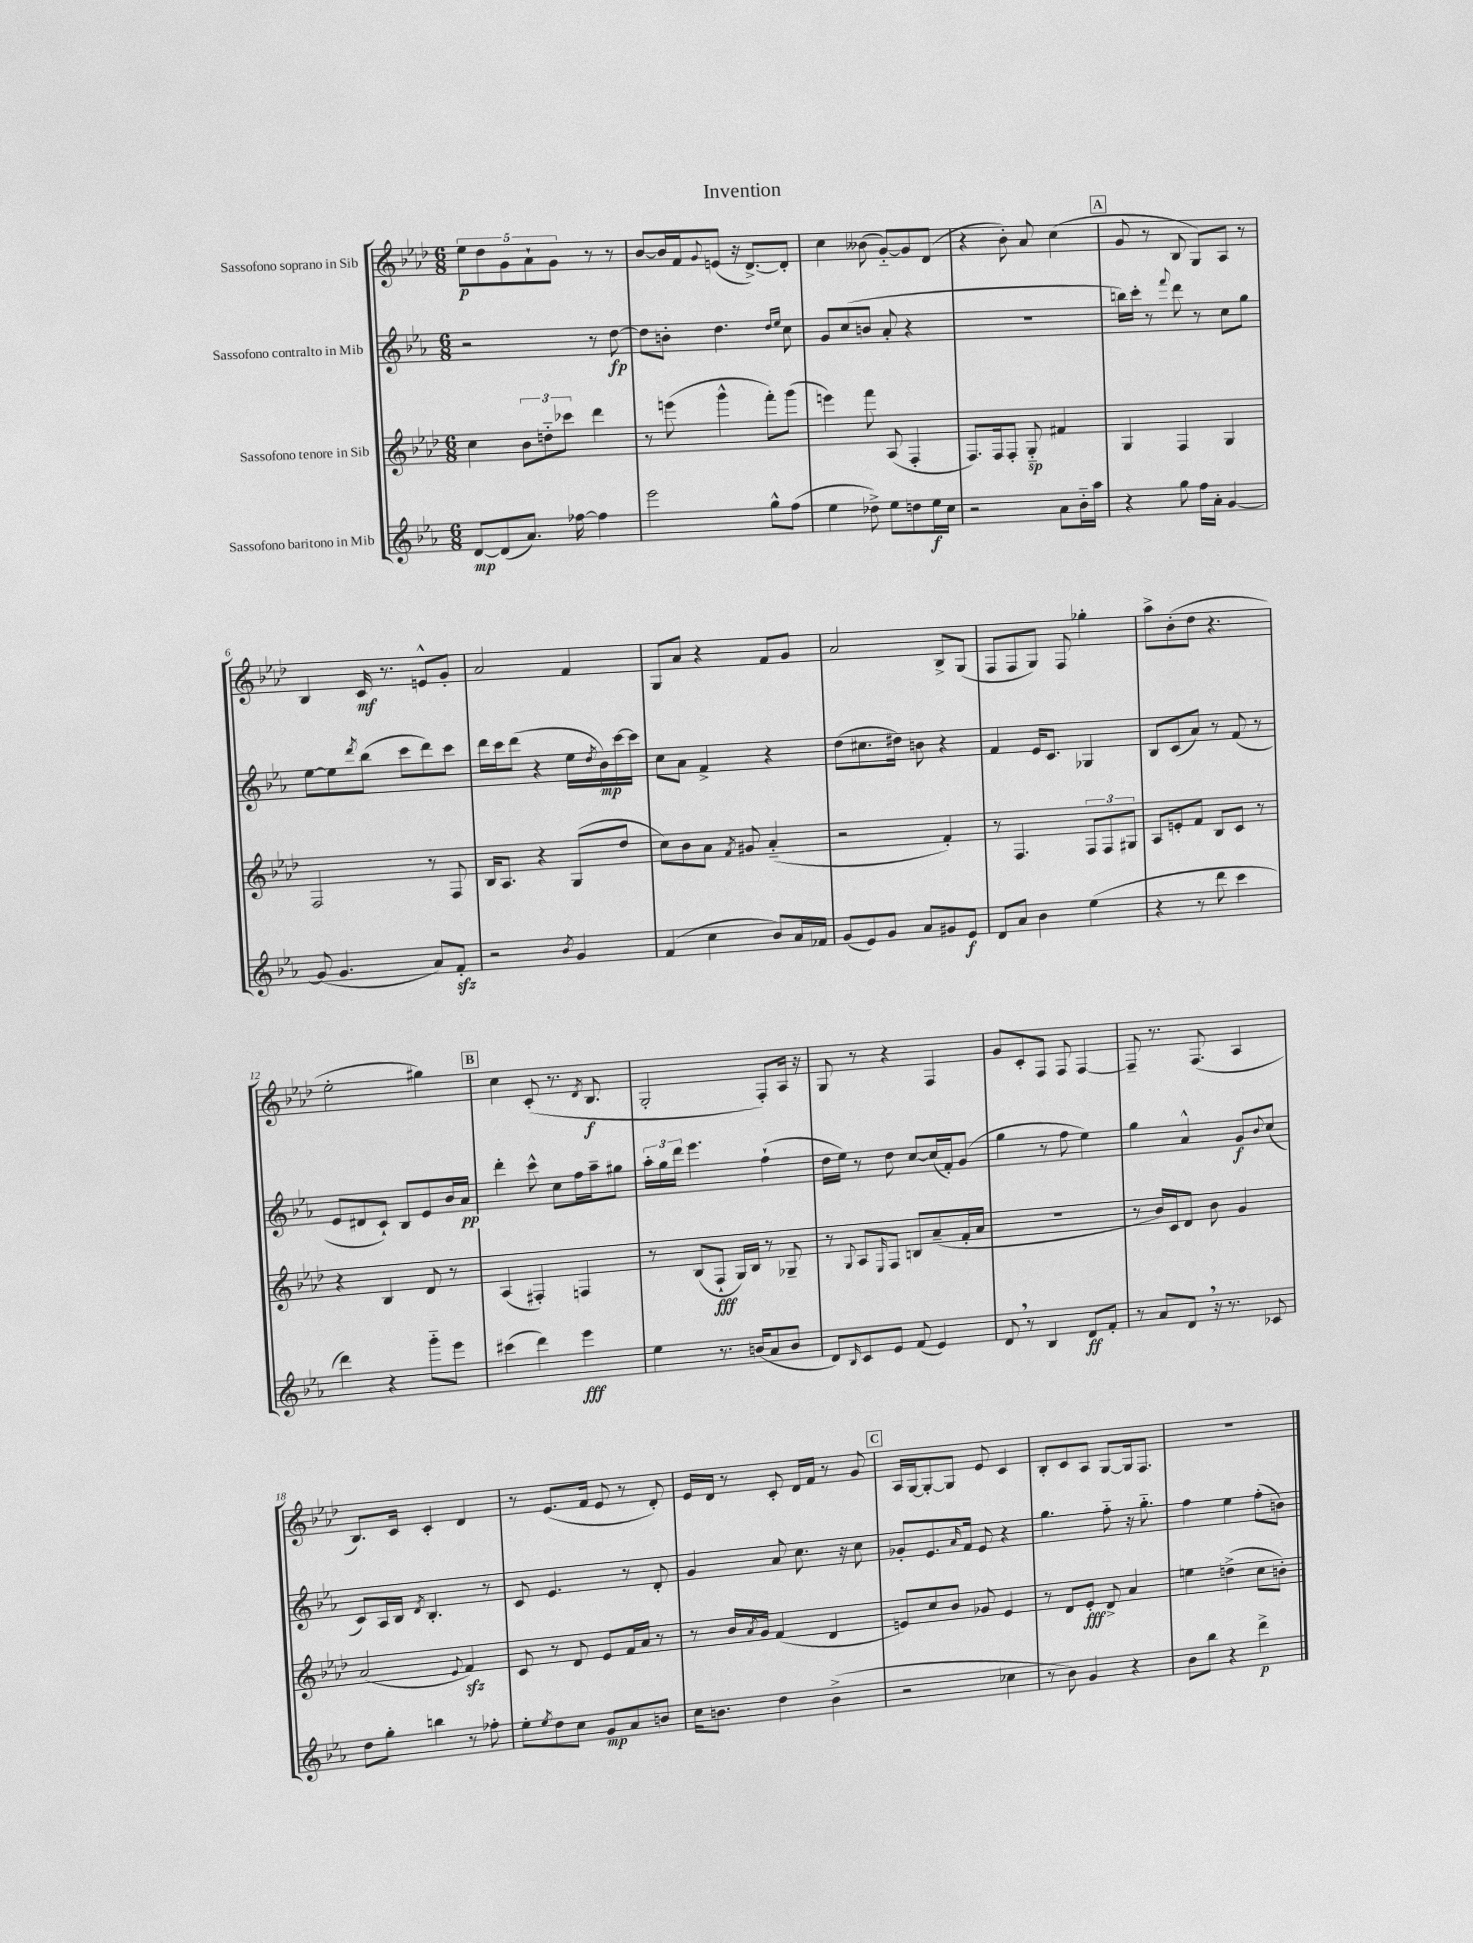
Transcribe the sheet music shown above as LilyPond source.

\header { title = "Invention" }
<<
\new StaffGroup <<
\new Staff = "s0" \with { instrumentName = "Sassofono soprano in Sib" } {
    \clef treble \key aes \major \numericTimeSignature \time 6/8
    \tuplet 5/4 { ees''8\p des''8 g'8 aes'8-! g'8 } r8 r8 |
    bes'8~ bes'16 f'16 \appoggiatura { g'8 } e'8( r16 des'8.~->) des'8-. |
    c''4 beses'8( g'8~-_) g'8 des'8( |
    r4 bes'8-.) aes'8 c''4( |
    \mark \markup { \box "A" } g'8 r8 bes8 g8) aes8 r8 |
    bes4 c'16\mf r8. e'8-^ g'8-. |
    aes'2 f'4 |
    g8 aes'8 r4 f'8 g'8 |
    aes'2 bes8-> g8( |
    f8 f8 g8) f8 ges''4-. |
    aes''8-> bes'8-.( des''8 r4. |
    ees''2-. gis''4) |
    \mark \markup { \box "B" } c''4 c'8-.( r8. \acciaccatura { des'8 } bes8.\f |
    g2-. f8-.) aes16 r16 |
    g8 r8 r4 f4 |
    g'8 c'8-. f8 f8 f4~ |
    f8-- r8. f8.( aes4 |
    bes8.) c'16 c'4-. des'4 |
    r8 ees'8.( f'16 ees'8 r8 des'8-.) |
    ees'16 des'16 r8 c'8-. des'16 f'16 r8 g'8 |
    \mark \markup { \box "C" } aes16 g16~ g8~-. g8 ees'8 c'4 |
    bes8-. c'8 aes8 g8~ g16 f8. |
    R2. \bar "|." |
}
\new Staff = "s1" \with { instrumentName = "Sassofono contralto in Mib" } {
    \clef treble \key ees \major \numericTimeSignature \time 6/8
    r2 r8 d''8~\fp |
    d''8 b'8-. d''4. \grace { d''16 ees''16 } c''8 |
    g'8 c''8( b'8 aes'8-. r4 |
    R2. |
    \mark \markup { \box "A" } b''16) c'''16-. r8 \appoggiatura { f'''8 } d'''8 r8 c''8 g''8 |
    ees''8~ ees''8 \acciaccatura { d'''8 } bes''8( c'''8 d'''8) c'''8 |
    d'''16 c'''16 d'''8( r4 ees''16 \acciaccatura { d''8 } bes'16\mp) c'''16~ c'''16 |
    c''8 aes'8 f'4-> r4 |
    d''8( cis''8. dis''16) b'8 r4 |
    f'4 ees'16 c'8. ges4 |
    bes8 c'8( aes'8) r8 f'8( r8 |
    ees'8 dis'8 c'8-!) bes8 ees'8 bes'16 aes'16\pp |
    \mark \markup { \box "B" } d'''4-. c'''8-^ c''8 f''16 aes''16-- gis''8 |
    \tuplet 3/2 { aes''16-. g''16 d'''16 } ees'''4. f''4-!( |
    d''16 ees''16) r8 d''8 c''8~ c''16( f'16-.) g'8( |
    g''4 r8 f''8 ees''4) |
    g''4 aes'4-^ g'8\f \appoggiatura { bes'8 } c''8( |
    c'8) aes16 bes16 \acciaccatura { d'8 } bes4.-. r8 |
    c'8 ees'4. r8 d'8-. |
    g'4 aes'8 c''8. r16 c''8 |
    \mark \markup { \box "C" } ges'8-. ees'8. \grace { aes'16 } f'16 ees'8 r4 |
    g''4. f''8-_ r16 g''8.-_ |
    f''4 ees''4 f''8-.( b'8) \bar "|." |
}
\new Staff = "s2" \with { instrumentName = "Sassofono tenore in Sib" } {
    \clef treble \key aes \major \numericTimeSignature \time 6/8
    c''4 \tuplet 3/2 { bes'8 d''8-_ ces'''8 } des'''4 |
    r8 e'''8( g'''4-^ f'''8-.) g'''8( |
    e'''4) f'''8 aes8( f4-. |
    f8.) f16 f8-. g8-_\sp fis'4 |
    \mark \markup { \box "A" } g4 f4 g4 |
    f2 r8 f8 |
    bes16 aes8. r4 g8( des''8 |
    c''8) bes'8 aes'8 \acciaccatura { f'8 } gis'8 aes'4-_( |
    r2 f'4-.) |
    r8 f4. \tuplet 3/2 { f8 f8 gis8 } |
    aes8 e'8-. f'8 bes8 c'8 r8 |
    r4 bes4 des'8 r8 |
    \mark \markup { \box "B" } aes4( fis4-.) f4 |
    r8 bes8( f8-!\fff g16) bes16 r8 ges8-- |
    r8 \appoggiatura { g8 } aes8 \grace { ees16 } f8 b8 aes'8--( f'16-. aes'16 |
    R2. |
    r8 bes'16) c'16 des'8 bes'8 g'4 |
    aes'2( \appoggiatura { ees'8 } f'4\sfz) |
    c'8 r8 des'8 ees'8 f'16 aes'16 r8 |
    r8 bes'16 \acciaccatura { aes'8 } g'16 f'4( des'4 |
    \mark \markup { \box "C" } e'8) c''8 bes'8 ges'8 e'4 |
    r8 des'8 ees'8-.\fff des'8-> aes'4 |
    e''4 d''4->( c''8 b'8-.) \bar "|." |
}
\new Staff = "s3" \with { instrumentName = "Sassofono baritono in Mib" } {
    \clef treble \key ees \major \numericTimeSignature \time 6/8
    d'8~\mp d'8( aes'8.) fes''16~ fes''4 |
    ees'''2 g''8-^ f''8( |
    ees''4 des''8->) ees''8 d''8 ees''16\f c''16 |
    r2 aes'8 bes'16-_ aes''16 |
    \mark \markup { \box "A" } r4 g''8 f''16 aes'16-. g'4~ |
    g'8( g'4. aes'8) f'8-.\sfz |
    r2 \acciaccatura { bes'8 } g'4 |
    f'4( c''4 bes'8) aes'16 fes'16 |
    g'8( ees'8) g'8 aes'8 gis'8 ees'8\f |
    d'8 aes'8 bes'4 ees''4( |
    r4 r8 d'''8 c'''4 |
    d'''4) r4 g'''8-_ ees'''8 |
    \mark \markup { \box "B" } cis'''4( d'''4) ees'''4\fff |
    ees''4 r8. b'16( aes'8 b'8 |
    d'8) \grace { bes16 } c'8 ees'8 f'8( ees'4) |
    d'8 \breathe r8 bes4 d'8\ff f'8-. |
    r8 aes'8 d'8 \breathe r16 r8. ces'8 |
    d''8 g''8-. b''4 r8 fes''8-. |
    ees''8-. \acciaccatura { ees''8 } d''8 c''8 g'8\mp aes'8 b'8 |
    c''16 b'8. d''4 b'4->( |
    \mark \markup { \box "C" } r2 ces''4 |
    r8 bes'8) g'4 r4 |
    bes'8 bes''8 r4 d'''4->\p \bar "|." |
}
>>
>>
